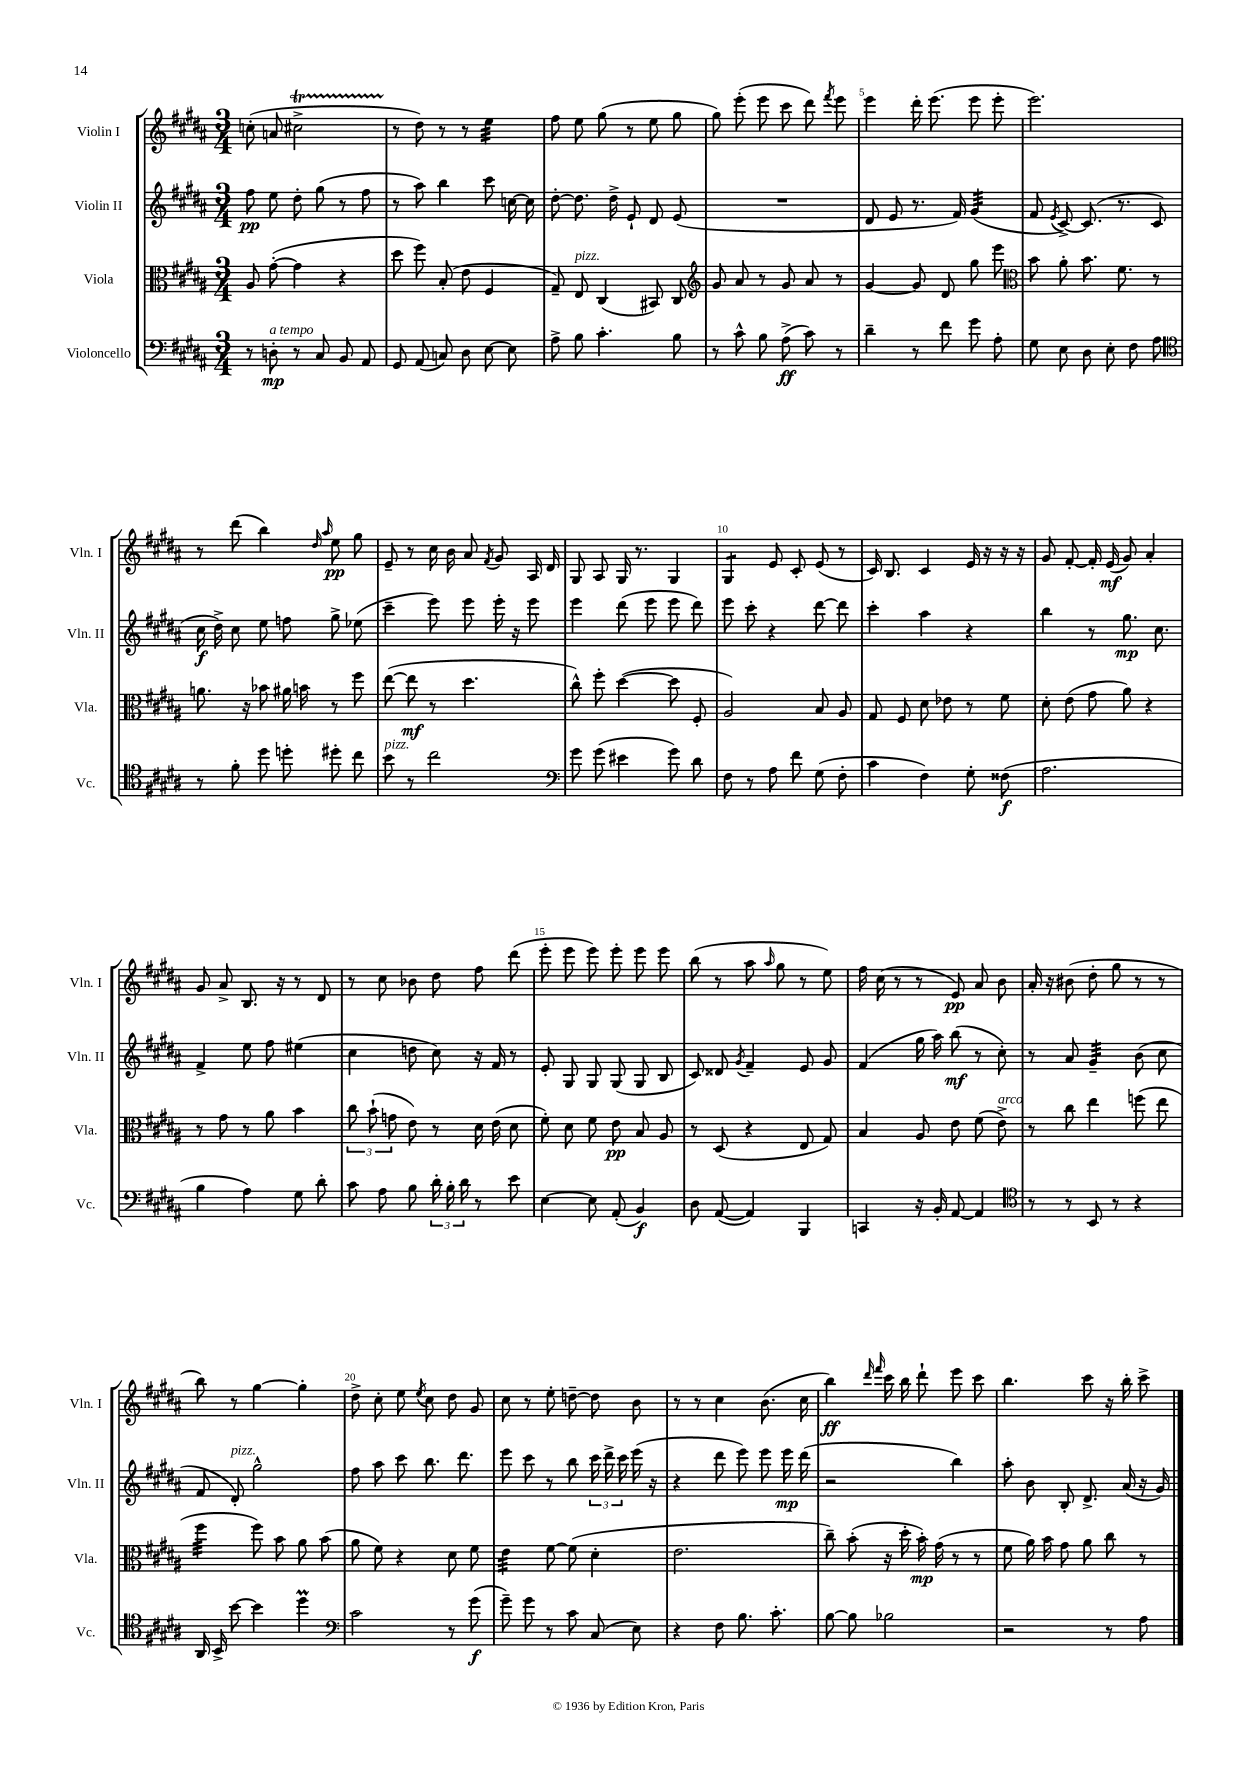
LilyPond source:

<<
\new StaffGroup <<
\new Staff = "s0" \with { instrumentName = "Violin I" shortInstrumentName = "Vln. I" } {
    \clef treble \key b \major \numericTimeSignature \time 3/4
    \autoBeamOff c''8-.( a'8 cis''2->\startTrillSpan |
    r8\stopTrillSpan dis''8) r8 r8 e''4:32 |
    fis''8 e''8 gis''8( r8 e''8 gis''8 |
    gis''8) e'''8-.( e'''8 cis'''8 dis'''8) \acciaccatura { fis'''8 } e'''8 |
    e'''4 dis'''16-. e'''8.( e'''8 e'''8-. |
    e'''2.) |
    r8 dis'''8( b''4) \grace { dis''16 ais''16 } e''8\pp gis''8 |
    e'8-- r8 cis''16 b'16 ais'8 \acciaccatura { fis'8 } gis'8 ais16 dis'16 |
    gis8 ais8 gis16 r8. gis4 |
    gis4:8 e'8 cis'8-. e'8( r8 |
    cis'16) b8. cis'4 e'16 r16 r16 r16 |
    gis'8 fis'8~-. fis'16-. e'16\mf( gis'8) ais'4-. |
    gis'8 ais'8-> b8. r16 r8 dis'8 |
    r8 cis''8 bes'8 dis''8 fis''8 dis'''8( |
    e'''8-. e'''8 e'''8) e'''8-. e'''8 e'''8 |
    b''8( r8 ais''8 \grace { ais''16 } gis''8 r8 e''8) |
    fis''16 cis''16( r8 r8 e'8\pp) ais'8 b'8 |
    ais'16-. r16 bis'8( dis''8-. gis''8 r8 r8 |
    b''8) r8 gis''4~ gis''4-. |
    dis''8-> cis''8-. e''8 \acciaccatura { e''8 } cis''8 dis''8 gis'8 |
    cis''8 r8 e''8-. d''8~-- d''8 b'8 |
    r8 r8 cis''4 b'8.( cis''16 |
    b''4\ff) \grace { dis'''16 fis'''16 } cis'''16 b''16 dis'''8-! e'''8 cis'''8 |
    b''4. cis'''8 r16 b''16-. cis'''8-> \bar "|." |
}
\new Staff = "s1" \with { instrumentName = "Violin II" shortInstrumentName = "Vln. II" } {
    \clef treble \key b \major \numericTimeSignature \time 3/4
    \autoBeamOff fis''8\pp e''8 dis''8-. gis''8( r8 fis''8 |
    r8 ais''8) b''4 cis'''8 c''16~ c''16 |
    dis''8~-. dis''8. dis''16-> e'8-! dis'8 e'8( |
    R2. |
    dis'8 e'8 r8. fis'16) gis'4:32( |
    fis'8 \acciaccatura { e'8 } cis'8~->) cis'8.( r8. cis'8 |
    cis''16\f dis''16->) cis''8 e''8 f''8 gis''8-> ees''8( |
    cis'''4-- e'''8) e'''8 e'''16-. r16 e'''8 |
    e'''4 dis'''8( e'''8 e'''8 dis'''8) |
    e'''8 cis'''8-. r4 dis'''8~ dis'''8 |
    cis'''4-. ais''4 r4 |
    b''4 r8 gis''8.\mp cis''8. |
    fis'4-> e''8 fis''8 eis''4( |
    cis''4 d''8 cis''8) r16 fis'16 r8 |
    e'8-. gis8 gis8 gis8( gis8 b8 |
    cis'8) disis'8 \acciaccatura { gis'8 } fis'4-- e'8 gis'8 |
    fis'4( gis''16 ais''16) b''8\mf( r8 cis''8-.) |
    r8 ais'8 gis'4:32-- b'8( cis''8 |
    fis'8 dis'8-.^\markup { \italic "pizz." }) gis''2-^ |
    fis''8 ais''8 cis'''8 b''8. dis'''8. |
    e'''8 cis'''8 r8 b''8 \tuplet 3/2 { cis'''16 dis'''16-> cis'''16 } e'''16( r16 |
    r4 dis'''8 e'''8) e'''8 e'''16\mp dis'''16( |
    r2 b''4) |
    ais''8-. b'8 b8-. dis'8.-> ais'16( r16 gis'16) \bar "|." |
}
\new Staff = "s2" \with { instrumentName = "Viola" shortInstrumentName = "Vla." } {
    \clef alto \key b \major \numericTimeSignature \time 3/4
    \autoBeamOff ais8 gis'8~-.( gis'4 r4 |
    dis''8 fis''8) b8-.( e'8 fis4 |
    gis8--) e8^\markup { \italic "pizz." } cis4( bis,8) cis8 |
    \clef treble gis'8 ais'8 r8 gis'8 ais'8 r8 |
    gis'4~ gis'8 dis'8 gis''8 e'''8 |
    \clef alto b'8 ais'8-. b'8. fis'8. r8 |
    a'8. r16 bes'8 ais'16 b'16 r8 fis''8 |
    e''8~( e''8\mf r8 dis''4. |
    cis''8-^) fis''8-. dis''4~( dis''8 fis8-. |
    ais2) b8 ais8 |
    gis8 fis8 dis'8 ees'8 r8 fis'8 |
    dis'8-. e'8( gis'8 ais'8) r4 |
    r8 gis'8 r8 ais'8 b'4 |
    \tuplet 3/2 { cis''8 b'8-!( g'8 } e'8) r8 dis'16 e'16( dis'8 |
    fis'8-.) dis'8 fis'8 e'8\pp b8 ais8 |
    r8 dis8( r4 e8 gis8) |
    b4 ais8 e'8 fis'8( e'8->^\markup { \italic "arco" }) |
    r8 cis''8 e''4 f''8( e''8 |
    fis''4:32 fis''8) b'8 ais'8 b'8( |
    ais'8 fis'8) r4 dis'8 fis'8 |
    e'4:32 fis'8~ fis'8( dis'4-. |
    e'2. |
    cis''8--) b'8-.( r16 dis''16-. b'16-.\mp) gis'16( r8 r8 |
    fis'8 ais'16) b'16 gis'8 ais'8 cis''8 r8 \bar "|." |
}
\new Staff = "s3" \with { instrumentName = "Violoncello" shortInstrumentName = "Vc." } {
    \clef bass \key b \major \numericTimeSignature \time 3/4
    \autoBeamOff r8 d8-.\mp^\markup { \italic "a tempo" } r8 cis8 b,8 ais,8 |
    gis,8 ais,8( c8) dis8 e8~ e8 |
    ais8-> b8 cis'4.-. b8 |
    r8 cis'8-^ b8 ais8->\ff( cis'8) r8 |
    dis'4-- r8 fis'8 gis'8 ais8-. |
    gis8 e8 dis8 e8-. fis8 ais8 |
    \clef tenor r8 fis'8-. dis''8 d''8-. dis''8-. cis''8 |
    b'8^\markup { \italic "pizz." } r8 cis''2 |
    \clef bass gis'8 gis'8( eis'4 gis'8) dis'8 |
    fis8 r8 ais8 fis'8 gis8( fis8-. |
    cis'4 fis4) gis8-. fisis8\f( |
    ais2. |
    b4 ais4) gis8 dis'8-. |
    cis'8 ais8 b8 \tuplet 3/2 { dis'16-. b16-. dis'16 } r8 e'8 |
    e4~ e8 ais,8-.( b,4\f) |
    dis8 ais,8~( ais,4) b,,4 |
    c,4 r16 b,16-. ais,8~ ais,4 |
    \clef tenor r8 r8 b,8 r8 r4 |
    ais,16 b,16-> b'8~ b'4 dis''4\prall |
    \clef bass cis'2 r8 gis'8\f( |
    gis'8--) gis'8 r8 cis'8 cis8( e8) |
    r4 fis8 b8. cis'8.-. |
    b8~ b8 bes2 |
    r2 r8 ais8 \bar "|." |
}
>>
>>
\layout { \context { \Score \override BarNumber.break-visibility = ##(#f #t #t) barNumberVisibility = #(every-nth-bar-number-visible 5) } }
